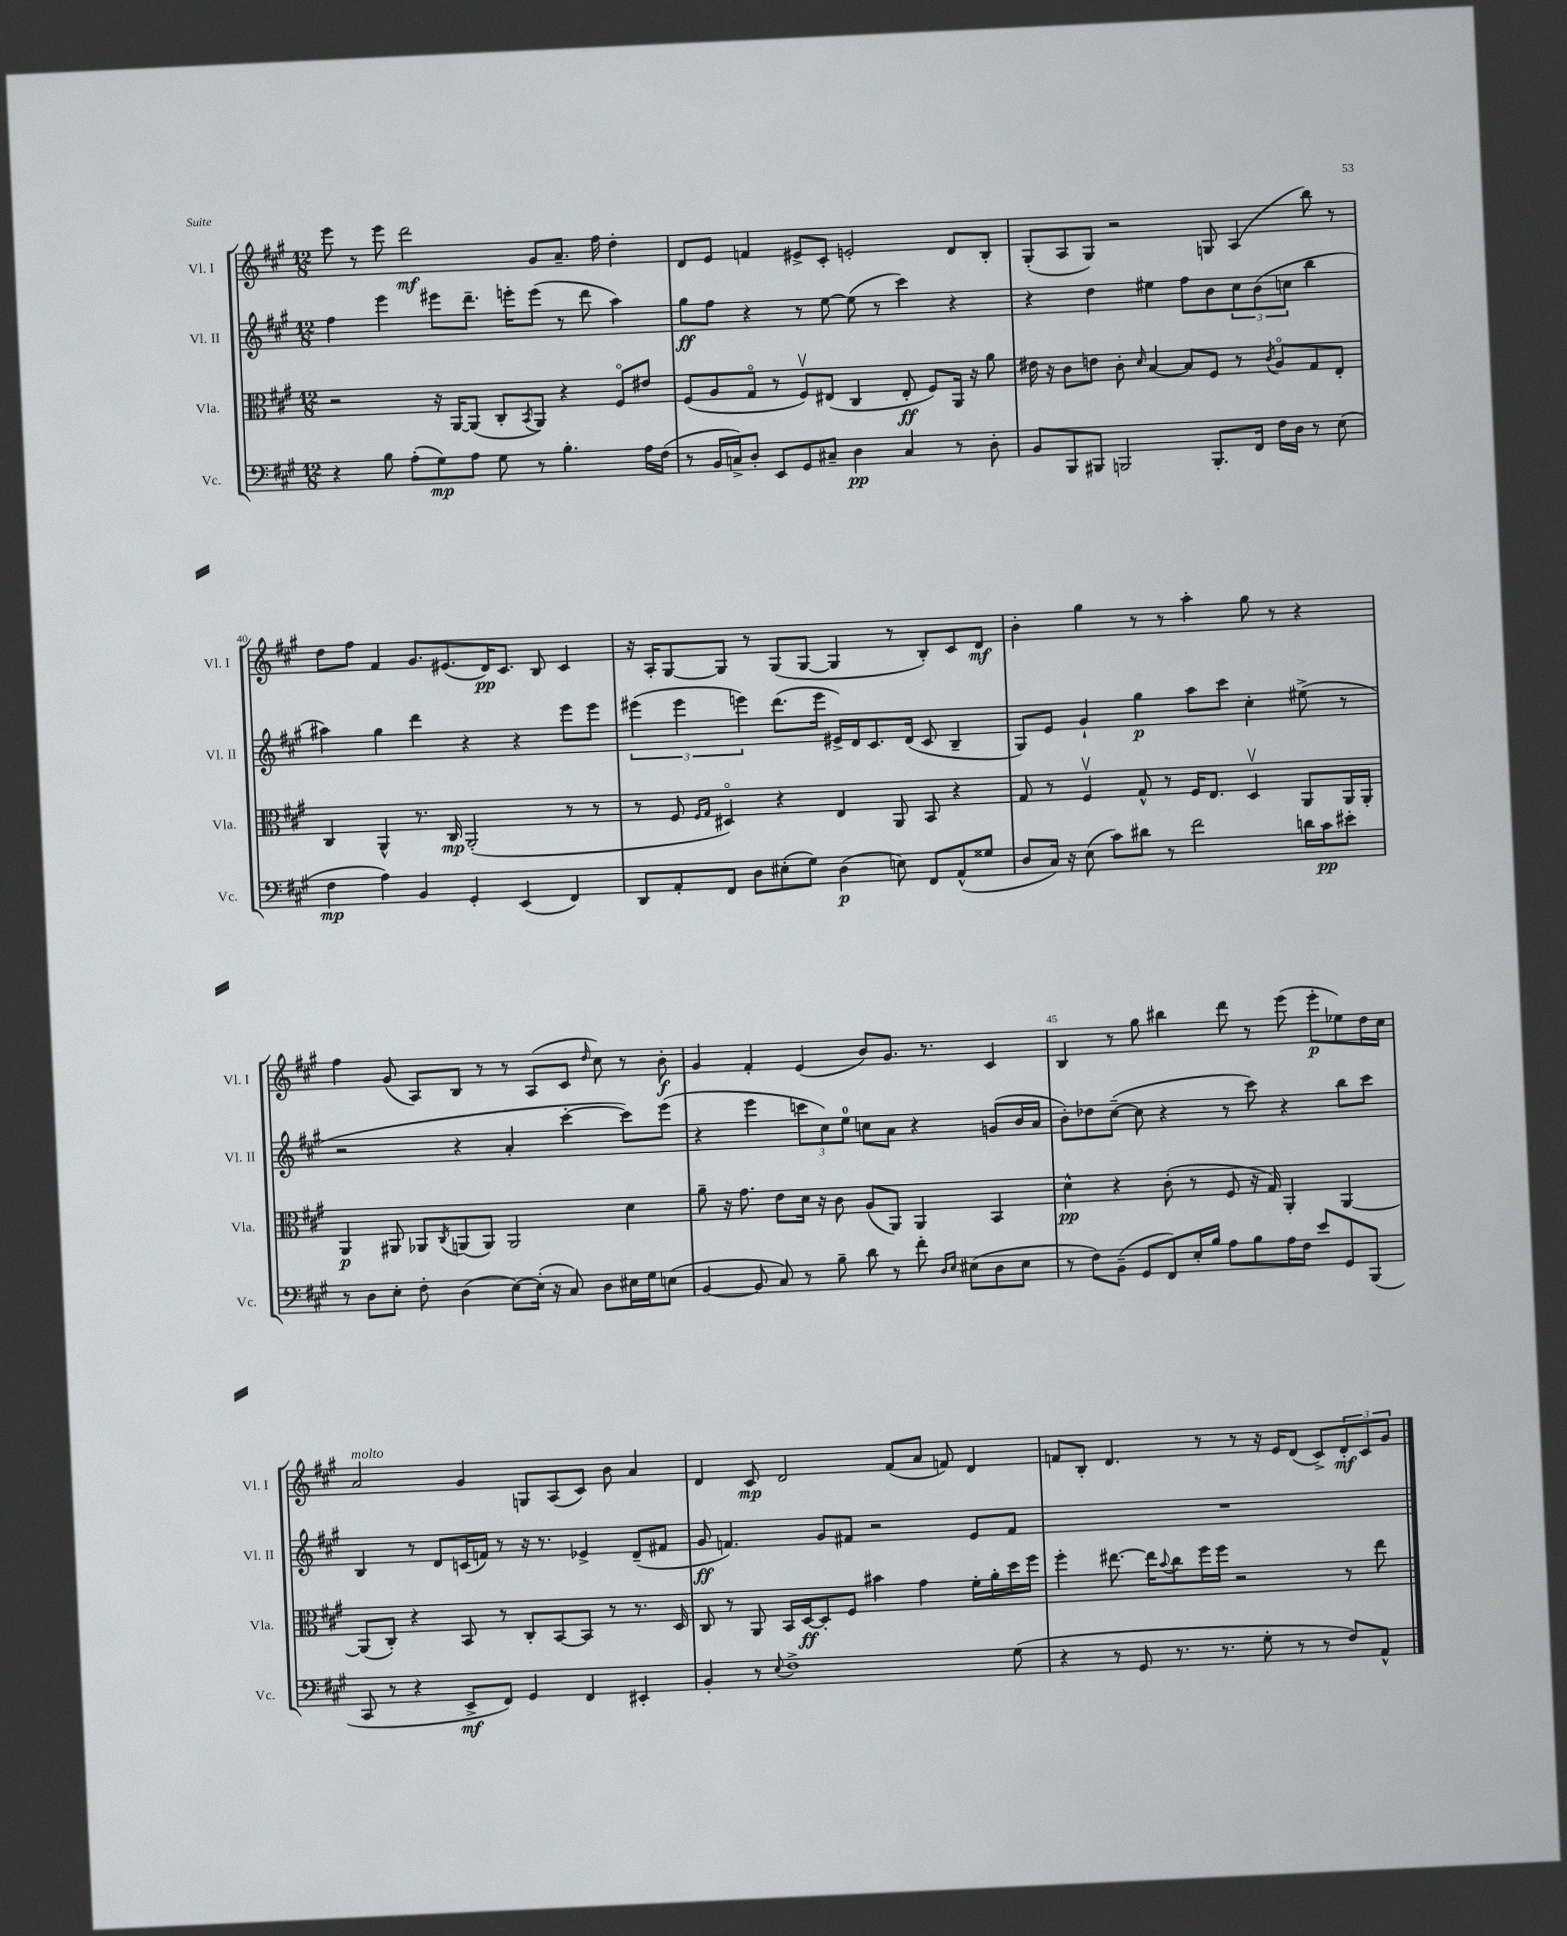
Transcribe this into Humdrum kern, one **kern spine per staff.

**kern	**dynam	**kern	**dynam	**kern	**dynam	**kern	**dynam
*part4	*part4	*part3	*part3	*part2	*part2	*part1	*part1
*staff4	*staff4	*staff3	*staff3	*staff2	*staff2	*staff1	*staff1
*I"Vc.	*	*I"Vla.	*	*I"Vl. II	*	*I"Vl. I	*
*I'Vc.	*	*I'Vla.	*	*I'Vl. II	*	*I'Vl. I	*
*clefF4	*	*clefC3	*	*clefG2	*	*clefG2	*
*k[f#c#g#]	*	*k[f#c#g#]	*	*k[f#c#g#]	*	*k[f#c#g#]	*
*M12/8	*	*M12/8	*	*M12/8	*	*M12/8	*
=37	=37	=37	=37	=37	=37	=37	=37
4r	.	2r	.	4ff#\	.	8eee\	.
.	.	.	.	.	.	8r	.
8B\	.	.	.	4eee\	.	8eee\	.
(8A'\L	.	.	.	.	.	2ddd\	mf
8G#\)	mp	16r	.	8eee#X\L	.	.	.
.	.	[16AA/KL	.	.	.	.	.
8A\J	.	(8AA/J]	.	8.ddd~\J	.	.	.
8G#\	.	8C#'/L	.	.	.	.	.
.	.	.	.	16eeen'\KL	.	.	.
.	.	8qBB/	.	.	.	.	.
8r	.	8AA/J)	.	(8eee\J	.	8g#/L	.
4.B'\	.	4r	.	8r	.	8.a~/J	.
.	.	.	.	8ddd\	.	.	.
.	.	.	.	.	.	16ff#\	.
.	.	8F#/L	.	4aa\)	.	4dd'\	.
16A\LL	.	8e#X/J	.	.	.	.	.
(16F#\JJ	.	.	.	.	.	.	.
=38	=38	=38	=38	=38	=38	=38	=38
8r	.	(8F#/L	.	8gg#\L	ff	8d/L	.
16BB/LL	.	8A/	.	8ff#\J	.	8e/J	.
16Cn^/J)	.	.	.	.	.	.	.
8D'/J	.	8G#/J	.	4r	.	4fn/	.
8EE/L	.	8r	.	.	.	.	.
8GG#/	.	8F#v/L)	.	8r	.	8e#X^/L	.
8C#X~/J	.	(8E#X/J	.	[8ee\	.	8c#'/J	.
4D\	pp	4C#/	.	(8ee\]	.	2en'/	.
.	.	.	.	8r	.	.	.
4C#/	.	8E#'/	ff	4ccc#\)	.	.	.
.	.	8F#/L)	.	.	.	.	.
8r	.	16AA/Jk	.	4r	.	8d/L	.
.	.	16r	.	.	.	.	.
8D'\	.	8a\	.	.	.	8B'/J	.
=39	=39	=39	=39	=39	=39	=39	=39
8BB/L	.	16e#X\	.	4r	.	(8G#'/L	.
.	.	16r	.	.	.	.	.
8BBB/	.	8c#\L	.	.	.	8A/	.
8BBB#X/J	.	8en\J	.	4dd\	.	8G#/J)	.
2BBBn/	.	8c#'\	.	.	.	2r	.
.	.	16qqd/	.	.	.	.	.
.	.	[4B/	.	4ee#X\	.	.	.
.	.	8B/L]	.	8ff#\L	.	.	.
8.BBB'/L	.	8F#/J	.	8b\	.	8Gn/	.
.	.	8r	.	12cc#\	.	(4A/	.
16FF#/Jk	.	.	.	.	.	.	.
.	.	.	.	(12b\	.	.	.
.	.	8qc#/	.	.	.	.	.
16F#\LL	.	8A/L	.	.	.	.	.
.	.	.	.	12ccn\J	.	.	.
16D\JJ	.	.	.	.	.	.	.
8r	.	8G#/	.	4bb\	.	8bb\)	.
(8E\	.	8E'/J	.	.	.	8r	.
!!LO:LB:g=z
=40	=40	=40	=40	=40	=40	=40	=40
4F#\	mp	4C#/	.	4aa#X\)	.	8dd\L	.
.	.	.	.	.	.	8ff#\J	.
4A\)	.	4AA^^/	.	4gg#\	.	4f#/	.
4BB/	.	8.r	.	4ddd\	.	8.g#/L	.
.	.	16C#/	mp	.	.	(8.e#X/	.
4GG#'/	.	(2AA'/	.	4r	.	.	.
.	.	.	.	.	.	16d/K)	pp
.	.	.	.	.	.	8.c#/J	.
(4EE/	.	.	.	4r	.	.	.
.	.	.	.	.	.	8B/	.
4FF#/)	.	8r	.	8eee\L	.	4c#/	.
.	.	8r	.	8eee\J	.	.	.
=41	=41	=41	=41	=41	=41	=41	=41
8DD/L	.	8r	.	(6eee#X\	.	16r	.
.	.	.	.	.	.	16A'/KL	.
8AA'/	.	8F#/	.	.	.	[8G#/	.
.	.	.	.	6eee#\	.	.	.
.	.	16qqF#/LL	.	.	.	.	.
.	.	16qqG#/JJ	.	.	.	.	.
8FF#/J	.	4D#X/)	.	.	.	8G#/J]	.
.	.	.	.	6eeen\)	.	.	.
8D\L	.	.	.	.	.	8r	.
(8E#X'\	.	4r	.	(8.ddd\L	.	(8G#/L	.
8G#\J)	.	.	.	.	.	[8G#/J	.
.	.	.	.	16eee\Jk	.	.	.
(4D\	p	4E/	.	16e#X^/LL)	.	4G#/]	.
.	.	.	.	16d/J	.	.	.
.	.	.	.	8.c#/	.	.	.
8En\)	.	8AA/	.	.	.	8r	.
.	.	.	.	(16d/Jk	.	.	.
8FF#/L	.	8BB/	.	8c#/	.	8B'/L)	.
(8AA^^/	.	4r	.	4B~/	.	8c#/	.
8G##X/J	.	.	.	.	.	8d/J	mf
=42	=42	=42	=42	=42	=42	=42	=42
8D/L	.	8G#/	.	8G#/L)	.	4b'\	.
16C#/Jk)	.	8r	.	8e/J	.	.	.
16r	.	.	.	.	.	.	.
(8E\	.	4F#v/	.	4g#`/	.	4gg#\	.
8c#\L)	.	.	.	.	.	.	.
8d#X\J	.	8G#^^/	.	4gg#\	p	8r	.
8r	.	8r	.	.	.	8r	.
2f#\	.	16F#/KL	.	8aa\L	.	4aa'\	.
.	.	8.E/J	.	.	.	.	.
.	.	.	.	8ccc#\J	.	.	.
.	.	4Dv/	.	4cc#'\	.	8gg#\	.
.	.	.	.	.	.	8r	.
16dn\LL	.	8AA/L	.	(8ee#X^\	.	4r	.
16c#\J	pp	.	.	.	.	.	.
8e#X'\J	.	16AA/L	.	8r	.	.	.
.	.	16AA'/JJ	.	.	.	.	.
!!LO:LB:g=z
=43	=43	=43	=43	=43	=43	=43	=43
8r	.	4AA/	p	2r	.	4ff#\	.
8D\L	.	.	.	.	.	.	.
8E'\J	.	8AA#X/	.	.	.	(8g#/	.
8F#'\	.	8AA-X/L	.	.	.	8A/L)	.
.	.	8qC#/	.	.	.	.	.
(4D\	.	(8AAn/	.	4r	.	8B/J	.
.	.	8AA/J)	.	.	.	8r	.
[8E\L)	.	2AA/	.	4a'/	.	8r	.
(16E'\Jk]	.	.	.	.	.	(8A/L	.
16r	.	.	.	.	.	.	.
8C#/)	.	.	.	[4ccc#'\	.	8c#/J	.
.	.	.	.	.	.	16qqdd/	.
8D\L	.	.	.	.	.	8cc#\)	.
16E#X\L	.	4d\	.	8ccc#\L])	.	8r	.
16G#\J	.	.	.	.	.	.	.
(8En\J	.	.	.	(8eee\J	.	8b'\	f
=44	=44	=44	=44	=44	=44	=44	=44
[4BB/	.	8a~\	.	4r	.	4g#/	.
.	.	16r	.	.	.	.	.
.	.	8.g#\	.	.	.	.	.
8BB/]	.	.	.	4eee\	.	4f#'/	.
8C#/)	.	8e\L	.	.	.	.	.
8r	.	16d\Jk	.	12cccn\L	.	(4e/	.
.	.	16r	.	.	.	.	.
.	.	.	.	12cc#\)	.	.	.
8B~\	.	8c#\	.	.	.	.	.
.	.	.	.	12ee\J	.	.	.
8d\	.	(8A/L	.	8ccn\L	.	8b/L)	.
8r	.	8AA/J)	.	8a\J	.	8.g#/J	.
8f#'\	.	4AA/	.	4r	.	.	.
.	.	.	.	.	.	8.r	.
16qqD/LL	.	.	.	.	.	.	.
16qqE/JJ	.	.	.	.	.	.	.
(8E#X\L	.	.	.	.	.	.	.
8D\	.	4BB/	.	(8gn/L	.	4c#/	.
8E#\J	.	.	.	16b/L	.	.	.
.	.	.	.	16a/JJ	.	.	.
=45	=45	=45	=45	=45	=45	=45	=45
8r	.	4d^^\	pp	8b'\L)	.	4B/	.
8F#\L)	.	.	.	8dd-X\	.	.	.
(8BB~\J	.	4r	.	([8cc#~\J	.	8r	.
8GG#/L	.	.	.	8cc#\]	.	8gg#\	.
8FF#/)	.	(8c#'\	.	4r	.	4bb#X\	.
16E'/L	.	8r	.	.	.	.	.
16B/JJ	.	.	.	.	.	.	.
8A\L	.	8F#/	.	8r	.	8ddd\	.
8B\	.	16r	.	8ccc#\)	.	8r	.
.	.	16G#/)	.	.	.	.	.
16A\L	.	4AA'/	.	4r	.	(8eee\	.
16F#\JJ	.	.	.	.	.	.	.
8e/L	.	.	.	.	.	8eee'\L	p
8GG#/	.	[4AA/	.	8bb\L	.	8ee-X\)	.
(8BBB/J	.	.	.	8ccc#\J	.	16dd\L	.
.	.	.	.	.	.	16cc#\JJ	.
!!LO:LB:g=z
=46	=46	=46	=46	=46	=46	=46	=46
!	!	!	!	!	!	!LO:TX:a:i:t=molto	!
8CC#/	.	(8AA/L]	.	4B/	.	2a/	.
8r	.	8C#'/J)	.	.	.	.	.
4r	.	4r	.	8r	.	.	.
.	.	.	.	8d/L	.	.	.
8EE^/L	mf	8BB/	.	(16cn/L	.	4g#/	.
.	.	.	.	16fn/JJ)	.	.	.
8FF#/J)	.	8r	.	8r	.	.	.
4GG#/	.	8C#'/L	.	16r	.	8Gn/L	.
.	.	.	.	8.r	.	.	.
.	.	[8BB/	.	.	.	(8A/	.
4FF#/	.	8BB/J]	.	4e-X^/	.	8c#/J)	.
.	.	8r	.	.	.	8b\	.
4EE#X'/	.	8.r	.	(8d~/L	.	4a/	.
.	.	.	.	8f#X/J	.	.	.
.	.	16D/	.	.	.	.	.
=47	=47	=47	=47	=47	=47	=47	=47
4BB'/	.	8C#/	.	8g#/	ff	4d/	.
.	.	8r	.	4.fn/)	.	.	.
8r	.	8AA/	.	.	.	8c#/	mp
8qqE/	.	.	.	.	.	.	.
1F#^	.	16BB/LL	.	.	.	2d/	.
.	.	[16D/J	ff	.	.	.	.
.	.	8D'/]	.	8g#/L	.	.	.
.	.	8F#/J	.	8f#X/J	.	.	.
.	.	4b#X\	.	2r	.	.	.
.	.	.	.	.	.	(8f#/L	.
.	.	4g#\	.	.	.	8a/J	.
.	.	.	.	.	.	8fn/)	.
.	.	16f#'\LL	.	8e/L	.	4d/	.
.	.	16a'\	.	.	.	.	.
(8G#\	.	16dd\	.	8f#/J	.	.	.
.	.	16ff#\JJ	.	.	.	.	.
=48	=48	=48	=48	=48	=48	=48	=48
4r	.	4ff#'\	.	1.r	.	8fn/L	.
.	.	.	.	.	.	8B'/J	.
8r	.	[8.ee#X\	.	.	.	4.d/	.
8GG#/	.	.	.	.	.	.	.
.	.	16ee#\KL]	.	.	.	.	.
.	.	8qqb/	.	.	.	.	.
8.r	.	8cc#\	.	.	.	.	.
.	.	16ff#\L	.	.	.	8r	.
8.r	.	16ff#\JJ	.	.	.	.	.
.	.	2r	.	.	.	8r	.
8G#'\	.	.	.	.	.	16r	.
.	.	.	.	.	.	16e/KL	.
8r	.	.	.	.	.	(8d/J	.
8r	.	.	.	.	.	8c#^/L)	.
8F#/L)	.	8r	.	.	.	12d'/	mf
.	.	.	.	.	.	12c#/	.
8AA^^/J	.	8ee#\	.	.	.	.	.
.	.	.	.	.	.	12g#/J	.
==	==	==	==	==	==	==	==
*-	*-	*-	*-	*-	*-	*-	*-
